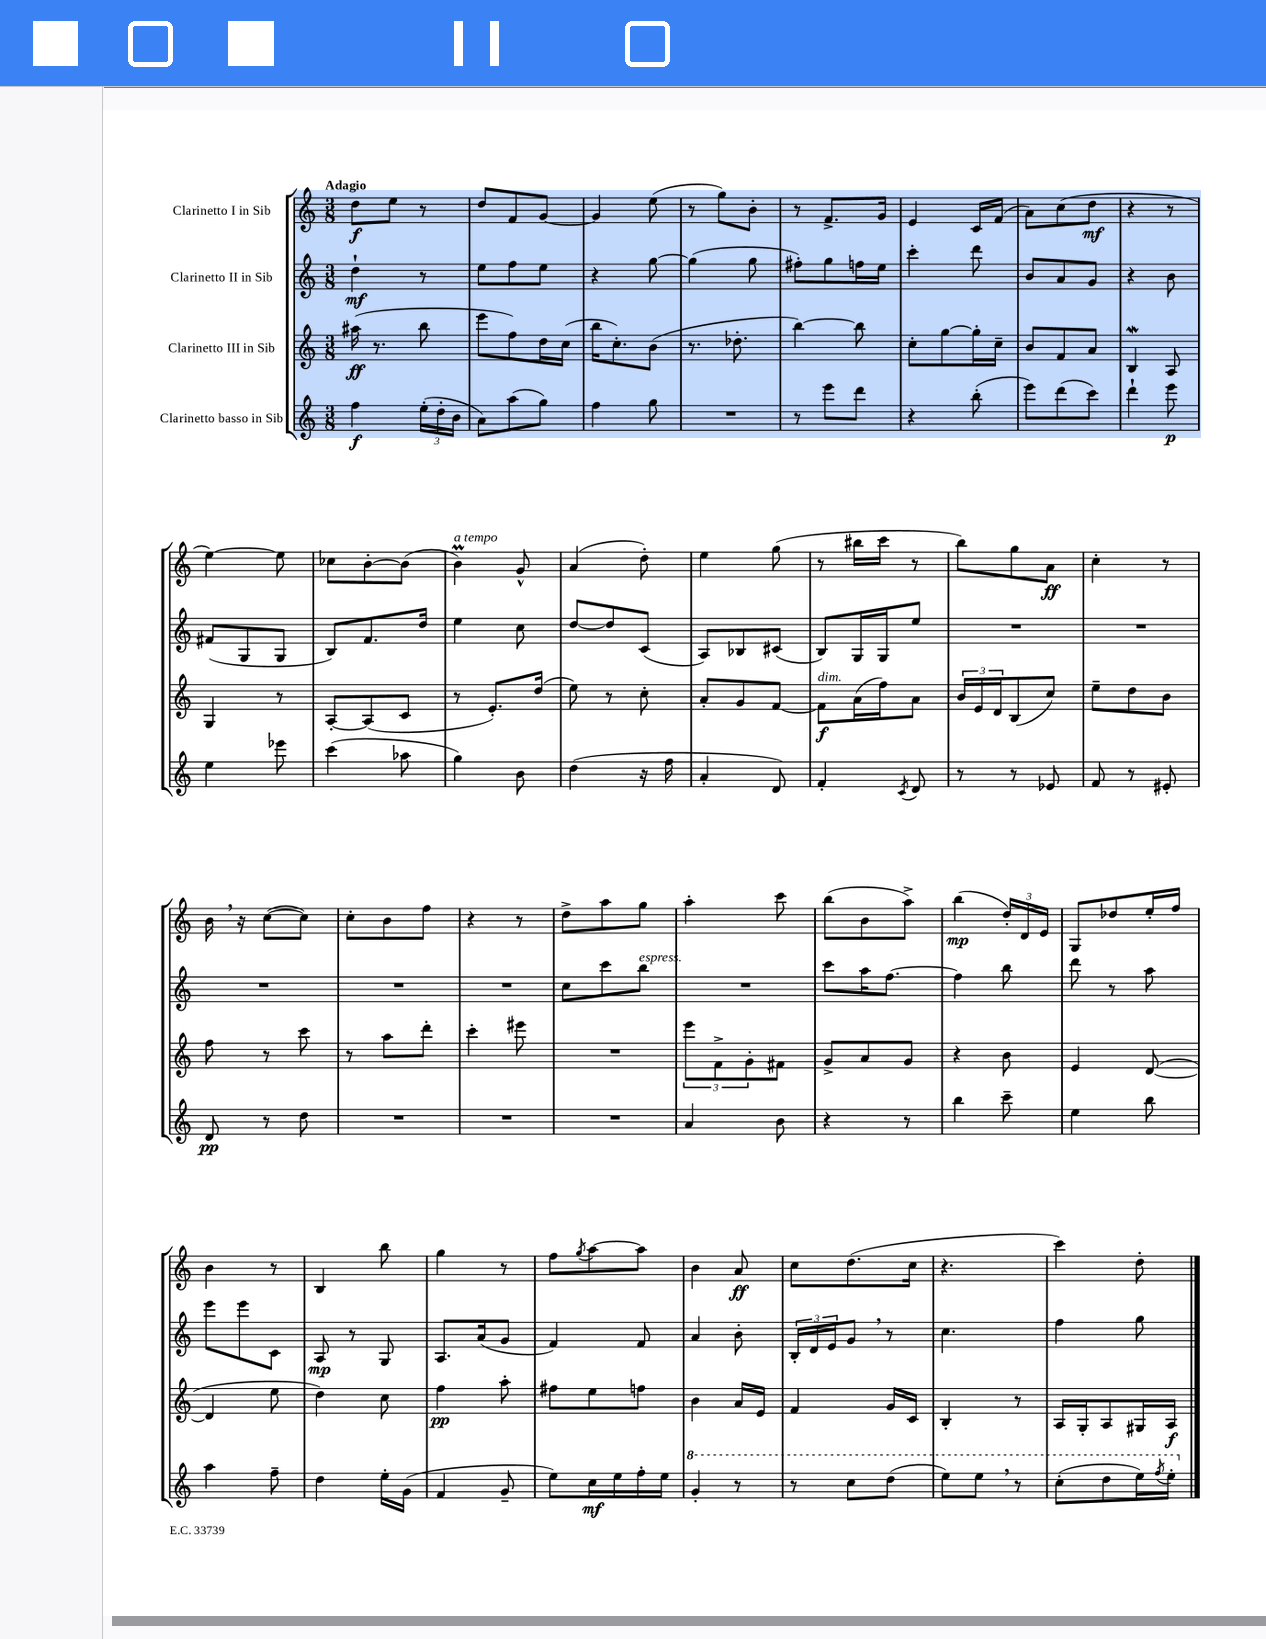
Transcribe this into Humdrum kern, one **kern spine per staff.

**kern	**kern	**kern	**kern
*staff4	*staff3	*staff2	*staff1
*clefG2	*clefG2	*clefG2	*clefG2
*k[]	*k[]	*k[]	*k[]
*M3/8	*M3/8	*M3/8	*M3/8
4ff\	(16aa#\	4dd`\	8dd\L
.	8.r	.	.
.	.	.	8ee\J
(24ee'\LL	8bb\	8r	8r
24dd'\	.	.	.
24b\JJ	.	.	.
=	=	=	=
8a\L)	8eee\L	8ee\L	8dd/L
(8aa\	8ff\)	8ff\	8f/
8gg\J)	16dd\L	8ee\J	[8g/J
.	(16cc\JJ	.	.
=	=	=	=
4ff\	16bb\LK	4r	4g/]
.	8.cc'\)	.	.
8gg\	(8b\J	[8gg\	(8ee\
=	=	=	=
4.r	8.r	(4gg\]	8r
.	.	.	8gg\L)
.	8.dd-'\	.	.
.	.	8gg\	8b'\J
=	=	=	=
8r	[4bb\)	8ff#'\L)	8r
8eee\L	.	8gg\	8.f^/L
8ddd\J	8bb\]	16ff\L	.
.	.	16ee\JJ	16g/Jk
=	=	=	=
4r	8cc'\L	4ccc'\	4e/
.	[8gg\	.	.
(8bb'\	16gg'\]L	8ddd\	16c/LL
.	16cc~\JJ	.	(16f/JJ
=	=	=	=
8eee\L)	8b/L	8b/L	8a\L)
(8ddd\	8f/	8a/	(8cc\
8ccc\J)	8a/J	8g/J	8dd\J
=	=	=	=
4ddd`\	4B/	4r	4r
8eee\	8A/	8b\	8r
=	=	=	=
4ee\	4G/	(8f#/L	[4ee\)
.	.	8G/	.
8eee-\	8r	8G/J	8ee\]
=	=	=	=
(4ccc\	[8A'/L	8B/L)	8cc-\L
.	(8A/]	8.f/	[8b'\
8aa-\	8c/J	.	(8b\]J
.	.	16dd/Jk	.
=	=	=	=
4gg\)	8r	4ee\	4b\)
.	8.e'/L)	.	.
8b\	.	8cc\	8g^^/
.	(16dd/Jk	.	.
=	=	=	=
(4dd\	8ee\)	[8dd/L	(4a/
.	8r	8dd/]	.
16r	8cc'\	(8c/J	8dd'\)
16ff\	.	.	.
=	=	=	=
4a'/	8a'/L	8A/L)	4ee\
.	8g/	8B-/	.
8d/)	[8f/J	(8c#/J	(8gg\
=	=	=	=
4f'/	8f\]L	8B/L)	8r
.	(16a\L	16G/L	16bb#\LL
.	16ff\J)	16G/J	16ccc\JJ
8qc/	.	.	.
8d/	8a\J	8ee/J	8r
=	=	=	=
8r	24b/LL	4.r	8bb\L)
.	24e/	.	.
.	24d/J	.	.
8r	(8B/	.	8gg\
8e-/	8cc/J)	.	8a\J
=	=	=	=
8f/	8ee~\L	4.r	4cc'\
8r	8dd\	.	.
8e#'/	8b\J	.	8r
=	=	=	=
8d/	8ff\	4.r	16b\
.	.	.	16r
8r	8r	.	([8cc\L
8dd\	8ccc\	.	8cc\]J)
=	=	=	=
4.r	8r	4.r	8cc'\L
.	8aa\L	.	8b\
.	8ddd'\J	.	8ff\J
=	=	=	=
4.r	4ccc'\	4.r	4r
.	8eee#\	.	8r
=	=	=	=
4.r	4.r	8cc\L	8dd^\L
.	.	8ccc\	8aa\
.	.	8bb\J	8gg\J
=	=	=	=
4a/	12eee\L	4.r	4aa'\
.	12f^\	.	.
.	12g'\	.	.
8b\	8f#\J	.	8ccc\
=	=	=	=
4r	8g^/L	8ccc\L	(8bb\L
.	8a/	16aa\K	8b\
.	.	[8.ff\J	.
8r	8g/J	.	8aa^\J)
=	=	=	=
4bb\	4r	4ff\]	(4bb\
8ccc~\	8b\	8bb\	24dd'/LL)
.	.	.	24d/
.	.	.	24e/JJ
=	=	=	=
4ee\	4e/	8ddd\	8G/L
.	.	8r	8dd-/
8bb\	([8d/	8aa\	16ee'/L
.	.	.	16ff/JJ
=	=	=	=
4aa\	4d/]	8eee\L	4b\
.	.	8eee\	.
8ff~\	8ee\	8c\J	8r
=	=	=	=
4dd\	4dd\)	8A/	4B/
.	.	8r	.
16ee'\LL	8cc\	8G/	8bb\
(16g\JJ	.	.	.
=	=	=	=
4f/	4ff\	8.A/L	4gg\
.	.	(16a/k	.
8g~/	8aa'\	8g/J	8r
=	=	=	=
8ee\L)	8ff#\L	4f/)	8ff\L
.	.	.	8qgg/
16cc\L	8ee\	.	[8aa\
16ee\	.	.	.
16ff'\	8ff\J	8f/	8aa\]J
16ee\JJ	.	.	.
=	=	=	=
4gg'/	4b\	4a/	4b\
8r	16a/LL	8b'\	8a/
.	16e/JJ	.	.
=	=	=	=
8r	4f/	24B'/LL	8cc\L
.	.	24d/	.
.	.	24e/J	.
8ccc\L	.	8g/J	(8.dd\
(8ddd\J	16g/LL	8r	.
.	16c/JJ	.	16cc\Jk
=	=	=	=
8eee\L)	4B'/	4.cc\	4.r
8eee\J	.	.	.
8r	8r	.	.
=	=	=	=
(8ccc'\L	16A/LL	4ff\	4ccc\)
.	16G'/J	.	.
8ddd\	8A/	.	.
16eee\L)	16G#/L	8gg\	8dd'\
8qfff/	.	.	.
16eee'\JJ	16A/JJ	.	.
==	==	==	==
*-	*-	*-	*-
